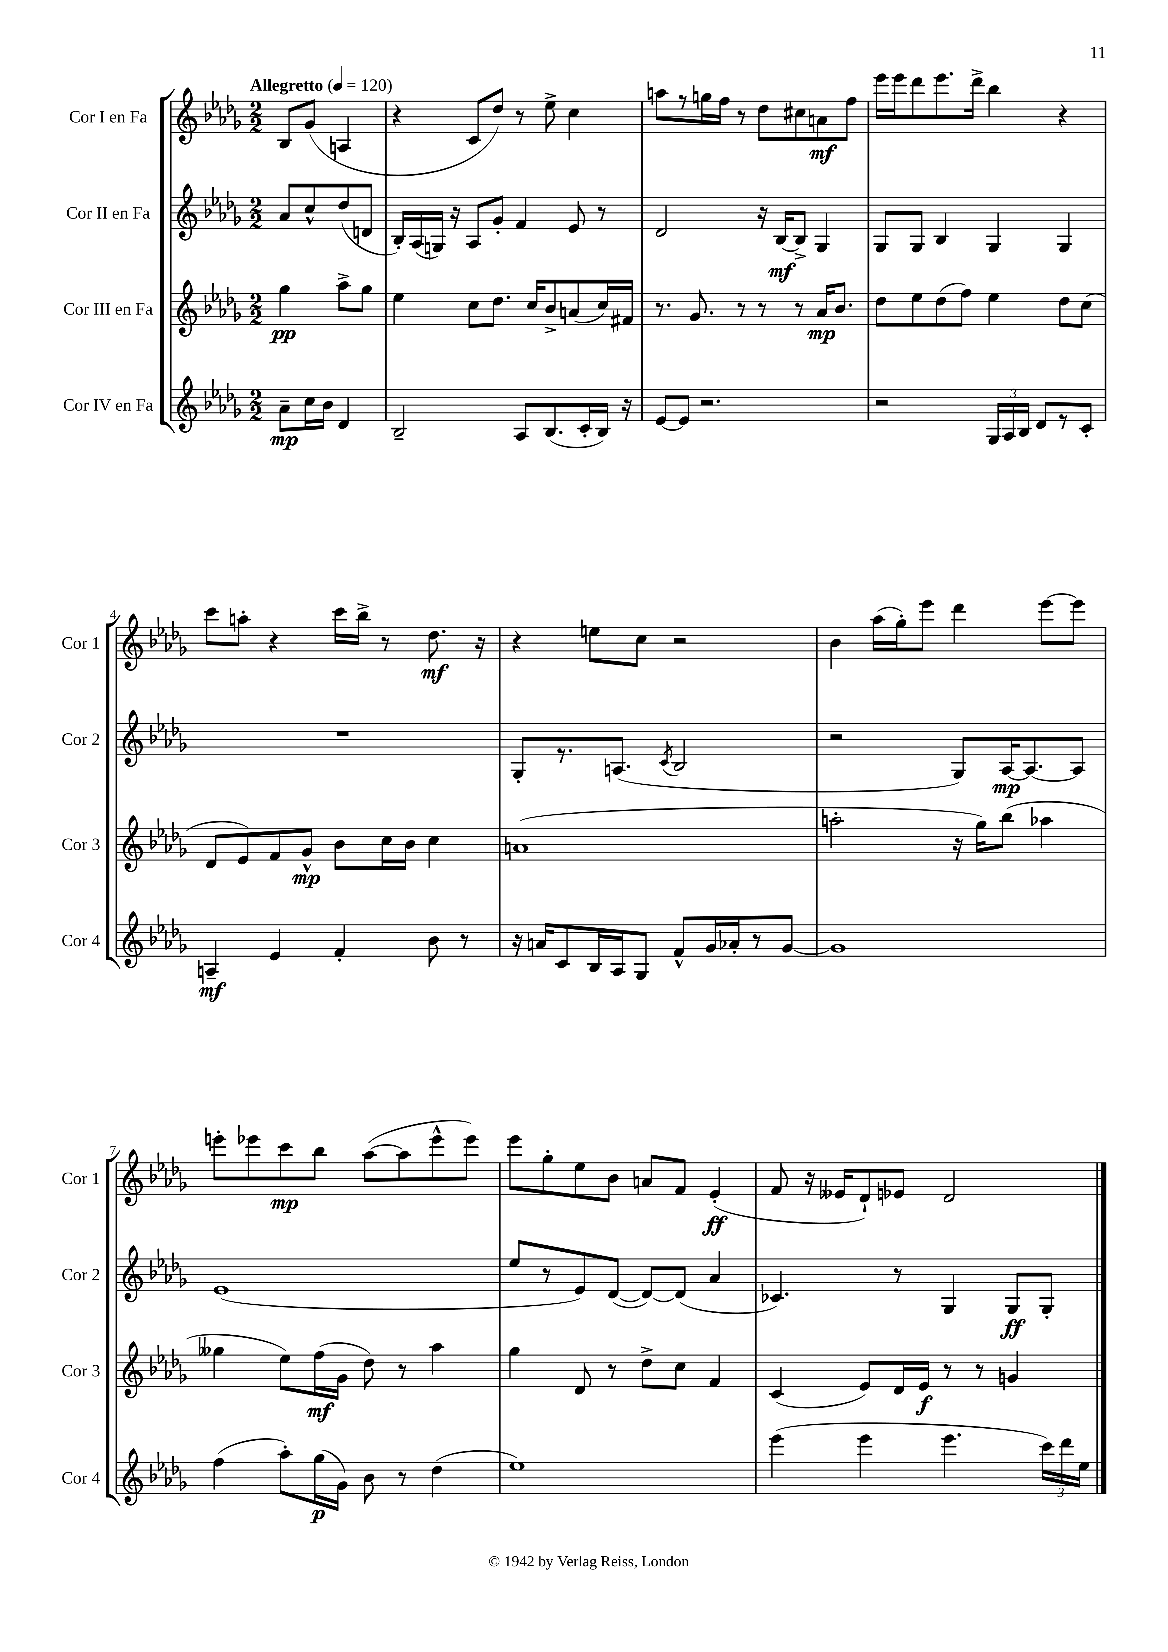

**kern	**kern	**kern	**kern
*staff4	*staff3	*staff2	*staff1
*clefG2	*clefG2	*clefG2	*clefG2
*k[b-e-a-d-g-]	*k[b-e-a-d-g-]	*k[b-e-a-d-g-]	*k[b-e-a-d-g-]
*M2/2	*M2/2	*M2/2	*M2/2
*MM120	*MM120	*MM120	*MM120
8a-~	4gg-	8a-	8B-
16cc	.	8cc^^	(8g-
16b-	.	.	.
4d-	8aa-^	(8dd-	4A
.	8gg-	8d	.
=	=	=	=
2B-~	4ee-	16B-')	4r
.	.	(16A-	.
.	.	16G)	.
.	.	16r	.
.	8cc	8A-	8c
.	8.dd-	8g-'	8dd-)
8A-	.	4f	8r
.	16cc	.	.
(8.B-	8b-^	.	8ee-^
.	(8a	8e-	4cc
16c'	.	.	.
16B-)	16cc)	8r	.
16r	16f#	.	.
=	=	=	=
[8e-	8.r	2d-	8aa
8e-]	.	.	8r
.	8.g-	.	.
2.r	.	.	16gg
.	.	.	16ff
.	8r	.	8r
.	8r	16r	8dd-
.	.	[16B-	.
.	8r	8B-^]	8cc#
.	16a-	4G-	8a
.	8.b-	.	.
.	.	.	8ff
=	=	=	=
2r	8dd-	8G-	16eee-
.	.	.	16eee-
.	8ee-	8G-	8ddd-
.	(8dd-	4B-	8.eee-
.	8ff)	.	.
.	.	.	16ddd-^
24G-	4ee-	4G-	4bb-
24A-	.	.	.
24B-	.	.	.
8d-	.	.	.
8r	8dd-	4G-	4r
8c'	(8cc	.	.
=	=	=	=
4A~	8d-	1r	8ccc
.	8e-)	.	8aa'
4e-	8f	.	4r
.	8g-^^	.	.
4f'	8b-	.	16ccc
.	.	.	16bb-^
.	16cc	.	8r
.	16b-	.	.
8b-	4cc	.	8.dd-
8r	.	.	.
.	.	.	16r
=	=	=	=
16r	(1a	8G-'	4r
16a	.	.	.
8c	.	8.r	.
16B-	.	.	8ee
16A-	.	(8.A	.
8G-	.	.	8cc
.	.	8qc	.
8f^^	.	2B-	2r
16g-	.	.	.
16a-'	.	.	.
8r	.	.	.
[8g-	.	.	.
=	=	=	=
1g-]	2aa'	2r	4b-
.	.	.	(16aa-
.	.	.	16gg-')
.	.	.	8eee-
.	16r	8G-)	4ddd-
.	16gg-)	.	.
.	(8bb-	[16A-	.
.	.	8.A-_	.
.	4aa-	.	[8eee-
.	.	8A-]	8eee-]
=	=	=	=
(4ff	4gg--	(1e-	8eee'
.	.	.	8eee-
8aa-')	8ee-)	.	8ccc
(16gg-	(16ff	.	8bb-
16g-)	16g-	.	.
8b-	8dd-)	.	([8aa-
8r	8r	.	8aa-]
(4dd-	4aa-	.	8eee-^^
.	.	.	8eee-)
=	=	=	=
1ee-)	4gg-	8ee-	8eee-
.	.	8r	8gg-'
.	8d-	8e-)	8ee-
.	8r	([8d-	8b-
.	8dd-^	8d-_)	8a
.	8cc	(8d-]	8f
.	4f	4a-	(4e-'
=	=	=	=
(4eee-	(4c	4.c-)	8f
.	.	.	16r
.	.	.	16e--
4eee-	8e-)	.	8d-`)
.	16d-	8r	8e-
.	16e-	.	.
4.eee-	8r	4G-	2d-
.	8r	.	.
.	4g	8G-	.
24ccc)	.	8G-'	.
24ddd-	.	.	.
24ee-	.	.	.
==	==	==	==
*-	*-	*-	*-
